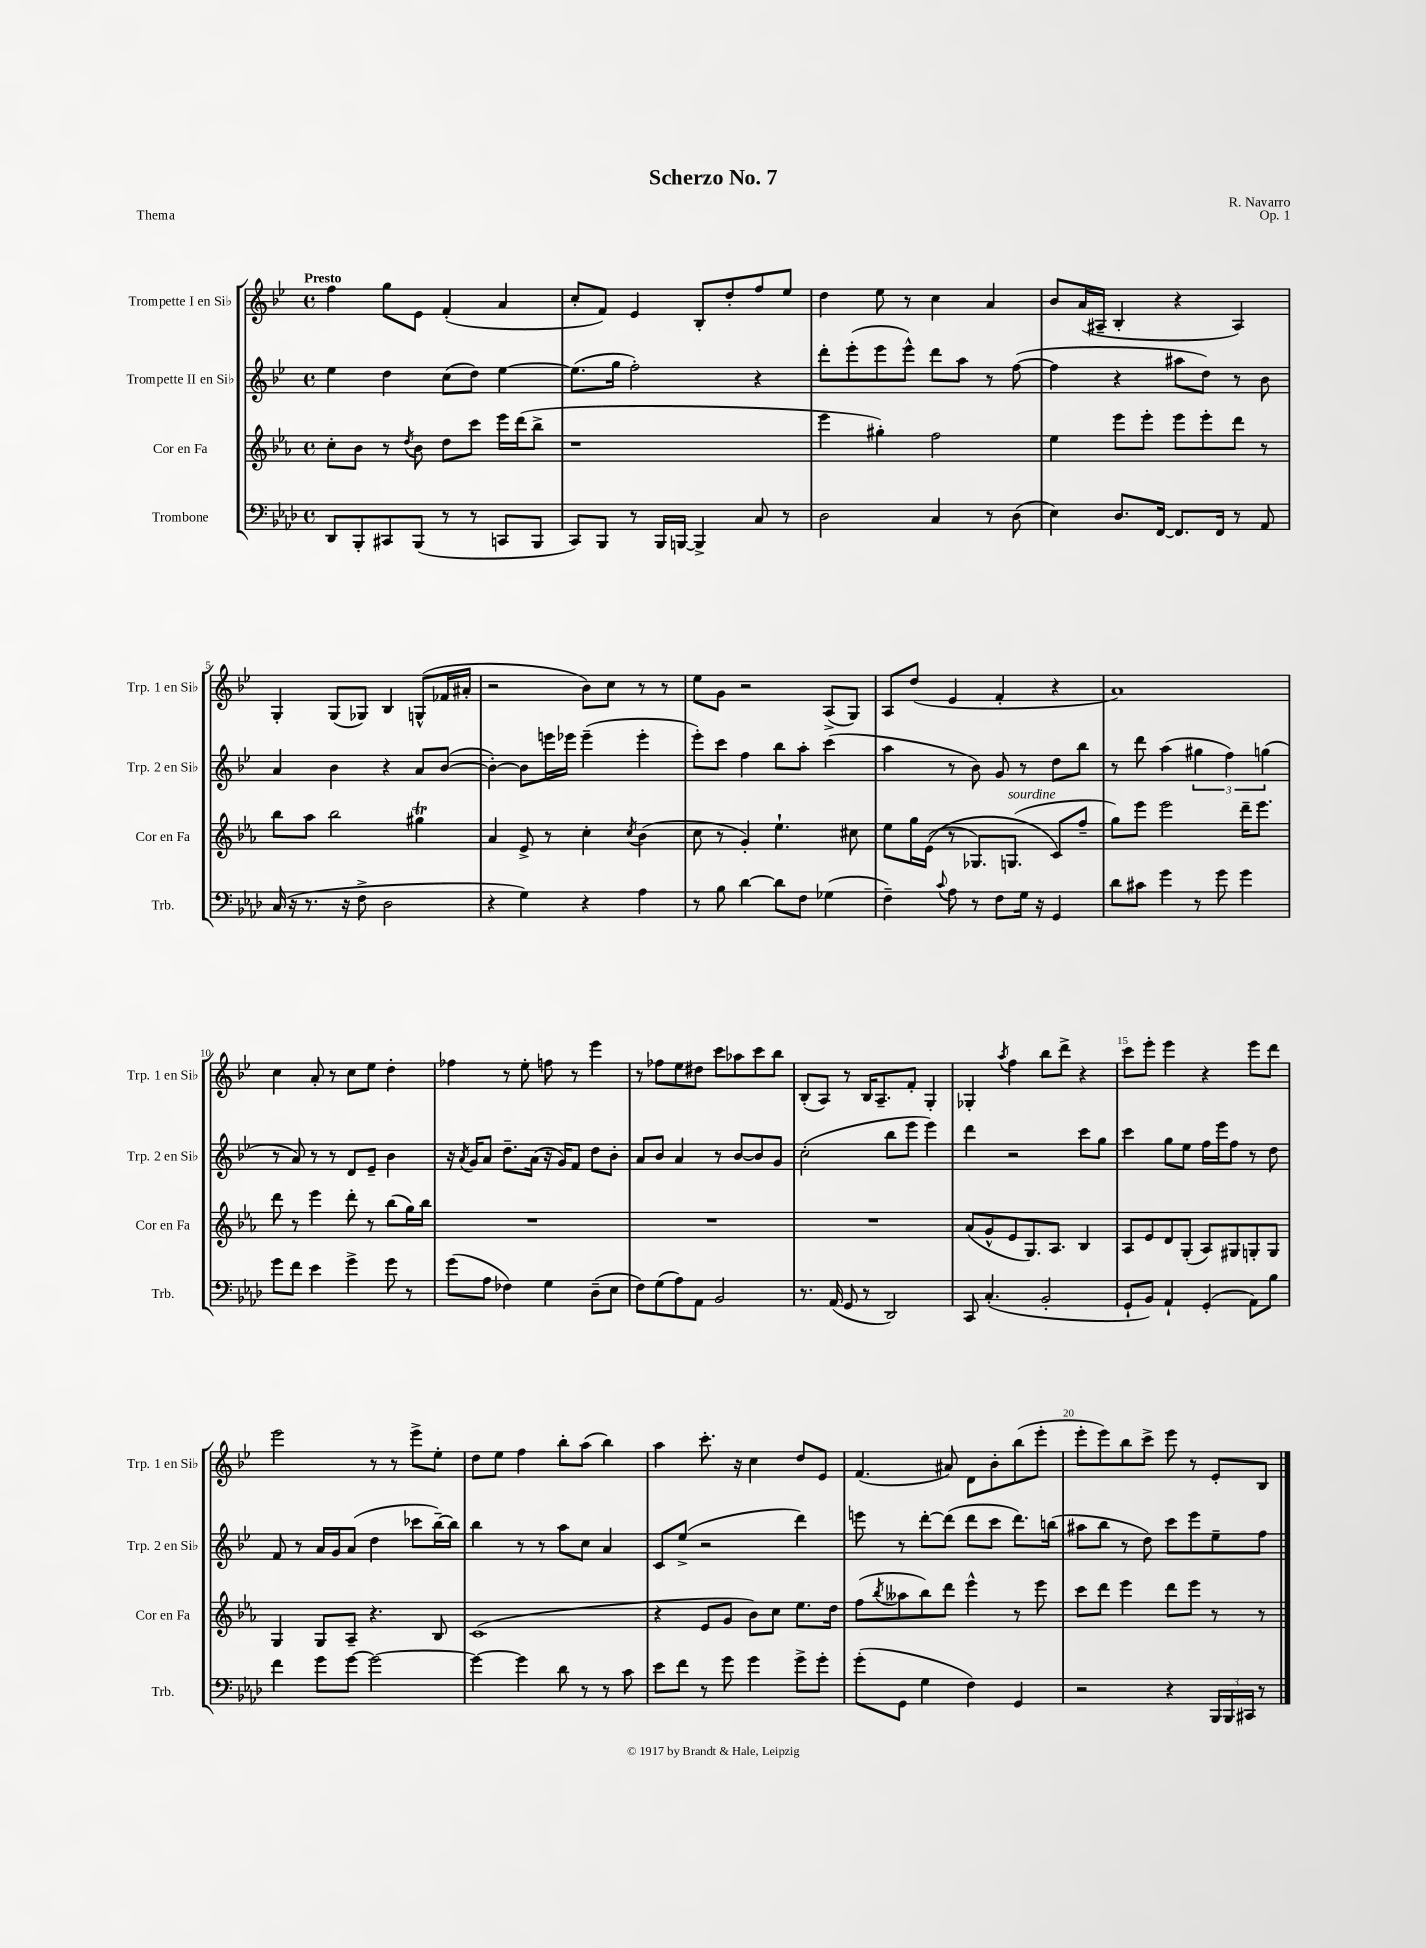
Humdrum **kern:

**kern	**kern	**kern	**kern
*staff4	*staff3	*staff2	*staff1
*clefF4	*clefG2	*clefG2	*clefG2
*k[b-e-a-d-]	*k[b-e-a-]	*k[b-e-]	*k[b-e-]
*M4/4	*M4/4	*M4/4	*M4/4
*met(c)	*met(c)	*met(c)	*met(c)
8DD-	8cc'	4ee-	4ff
8BBB-'	8b-	.	.
8CC#	8r	4dd	8gg
.	8qdd	.	.
(8BBB-	8b-	.	8e-
8r	8dd	(8cc	(4f'
8r	8ccc	8dd)	.
8CC	16eee-	[4ee-	4a
.	(16ddd	.	.
8BBB-	8bb-^	.	.
=	=	=	=
8CC)	1r	(8.ee-]	8cc'
8BBB-	.	.	8f)
.	.	16gg	.
8r	.	2ff')	4e-
16BBB-	.	.	.
[16BBB	.	.	.
4BBB^]	.	.	8B-'
.	.	.	8dd'
8C	.	4r	8ff
8r	.	.	8ee-
=	=	=	=
2D-	4eee-	8ddd'	4dd
.	.	(8eee-'	.
.	4gg#')	8eee-	8ee-
.	.	8eee-^^)	8r
4C	2ff	8ddd	4cc
.	.	8aa	.
8r	.	8r	4a
(8D-	.	([8ff	.
=	=	=	=
4E-)	4ee-	4ff]	8b-
.	.	.	(16a
.	.	.	16A#~
8.D-	8eee-	4r	4B-'
.	8eee-'	.	.
[16FF	.	.	.
8.FF]	8eee-	8aa#	4r
.	8eee-'	8dd)	.
16FF	.	.	.
8r	8ddd	8r	4A#)
8AA-	8r	8b-	.
=	=	=	=
(16C	8bb-	4a	4G'
16r	.	.	.
8.r	8aa-	.	.
.	2bb-	4b-	(8G
16r	.	.	.
8F^	.	.	8G-)
2D-	.	4r	4B-
.	4gg#	8a	(8G^^
.	.	([8b-	16f-
.	.	.	16a#'
=	=	=	=
4r	4a-	4b-'_)	2r
4G)	8e-^	8b-]	.
.	8r	16eee	.
.	.	16eee-	.
4r	4cc'	(4eee-~	8b-)
.	.	.	8cc
.	8qcc	.	.
4A-	(4b-	4eee-'	8r
.	.	.	8r
=	=	=	=
8r	8cc	8eee-')	8ee-
8B-	8r	8ccc	8g
[4d-	4g')	4ff	2r
8d-]	4.ee-`	8bb-	.
8F	.	8aa'	.
(4G-	.	(4ccc	(8A^
.	8cc#	.	8G)
=	=	=	=
4F~)	8ee-	4aa	8A
.	16gg	.	(8dd
.	&((16e-	.	.
8qqc	.	.	.
8A-	8r	8r	4e-
8r	8.G-)	8b-)	.
8F	.	8g	4f'
.	(8.G	.	.
16G	.	8r	.
16r	.	.	.
4GG	8c&)	8dd	4r
.	8ff~	8bb-	.
=	=	=	=
8d-	8gg)	8r	1a)
8c#	8eee-	8ddd	.
4g	2eee-	(4aa	.
8r	.	6gg#	.
8g	.	.	.
.	.	6ff)	.
4g	16ddd~	.	.
.	8.eee-	.	.
.	.	(6gg	.
=	=	=	=
8g	8ddd	8r	4cc
8f	8r	8a)	.
4e-	4eee-	8r	8a'
.	.	8r	8r
4g^	8ddd'	8d	8cc
.	8r	8e-~	8ee-
8g	(8bb-	4b-	4dd'
8r	16gg)	.	.
.	16bb-	.	.
=	=	=	=
(8g	1r	16r	4ff-
.	.	8qa	.
.	.	16g	.
8A-	.	8a	.
4F-)	.	8.dd~	8r
.	.	.	8ee-'
.	.	(16a	.
4G	.	16r	8ff
.	.	16g)	.
.	.	8f	8r
(8D-~	.	8dd	4eee-
8E-	.	8b-'	.
=	=	=	=
8F)	1r	8a	8r
(8G	.	8b-	8ff-
8A-)	.	4a	8ee-
8AA-	.	.	8dd#
2BB-	.	8r	8ccc
.	.	[8b-	8aa-
.	.	8b-]	8ccc
.	.	8g	8bb-
=	=	=	=
8.r	1r	(2cc'	(8B-'
.	.	.	8A)
(16AA-	.	.	.
8GG	.	.	8r
8r	.	.	16B-
.	.	.	8.A~
2DD-)	.	8bb-	.
.	.	8eee-	8f'
.	.	4eee-)	4G'
=	=	=	=
8CC	(8a-	4ddd	4G-'
(4.C'	8g^^	.	.
.	.	.	8qaa
.	8e-	2r	4ff
.	8.G)	.	.
2BB-'	.	.	8bb-
.	8.A-	.	.
.	.	.	8ddd^
.	4B-	8ccc	4r
.	.	8gg	.
=	=	=	=
8GG`	8A-	4ccc	8ccc
8BB-)	8e-	.	8eee-'
4AA-`	8d	8gg	4eee-
.	(8G'	8ee-	.
(4GG'	8A-)	16ff	4r
.	.	16eee-	.
.	8G#	8ff	.
8AA-)	8G'	8r	8eee-
8B-	8G	8dd	8ddd
=	=	=	=
4f	4G	8f	2eee-
.	.	8r	.
8g	8G	16a	.
.	.	16g	.
[8g	8A-~	(8a	.
2g_	4.r	4dd	8r
.	.	.	8r
.	.	8ccc-	8eee-^
.	8B-	[16bb-~)	8ee-'
.	.	16bb-]	.
=	=	=	=
4g_	(1c	4bb-	8dd
.	.	.	8ee-
4g]	.	8r	4ff
.	.	8r	.
8d-	.	8aa	8bb-'
8r	.	8cc	(8aa
8r	.	4a	4bb-)
8c	.	.	.
=	=	=	=
8e-	4r	8c	4aa
8f	.	(8ee-^	.
8r	8e-	2r	8.ccc'
8g	8g	.	.
.	.	.	16r
4g	8b-)	.	4cc
.	8cc	.	.
8g^	8.ee-	4ddd)	8dd
8g'	.	.	8e-
.	16dd	.	.
=	=	=	=
(8g'	(8ff	8eee	(4.f
.	8qbb-	.	.
8GG	8aa--	8r	.
4G	8bb-)	[8ddd'	.
.	8ddd	(8ddd]	8a#)
4F)	4eee-^^	8ddd	8d
.	.	8ccc	8b-'
4GG	8r	8.ddd)	(8bb-
.	8eee-	.	8eee-'
.	.	(16bb	.
=	=	=	=
2r	8ccc	8aa#	8eee-'
.	8ddd	8bb-	8eee-)
.	4eee-	8r	8bb-
.	.	8dd)	8ccc^
4r	8ddd	8ccc	8eee-
.	8eee-	8eee-	8r
24BBB-	8r	8ee-~	8e-'
24BBB-	.	.	.
24CC#	.	.	.
8r	8r	8ff	8B-
==	==	==	==
*-	*-	*-	*-
